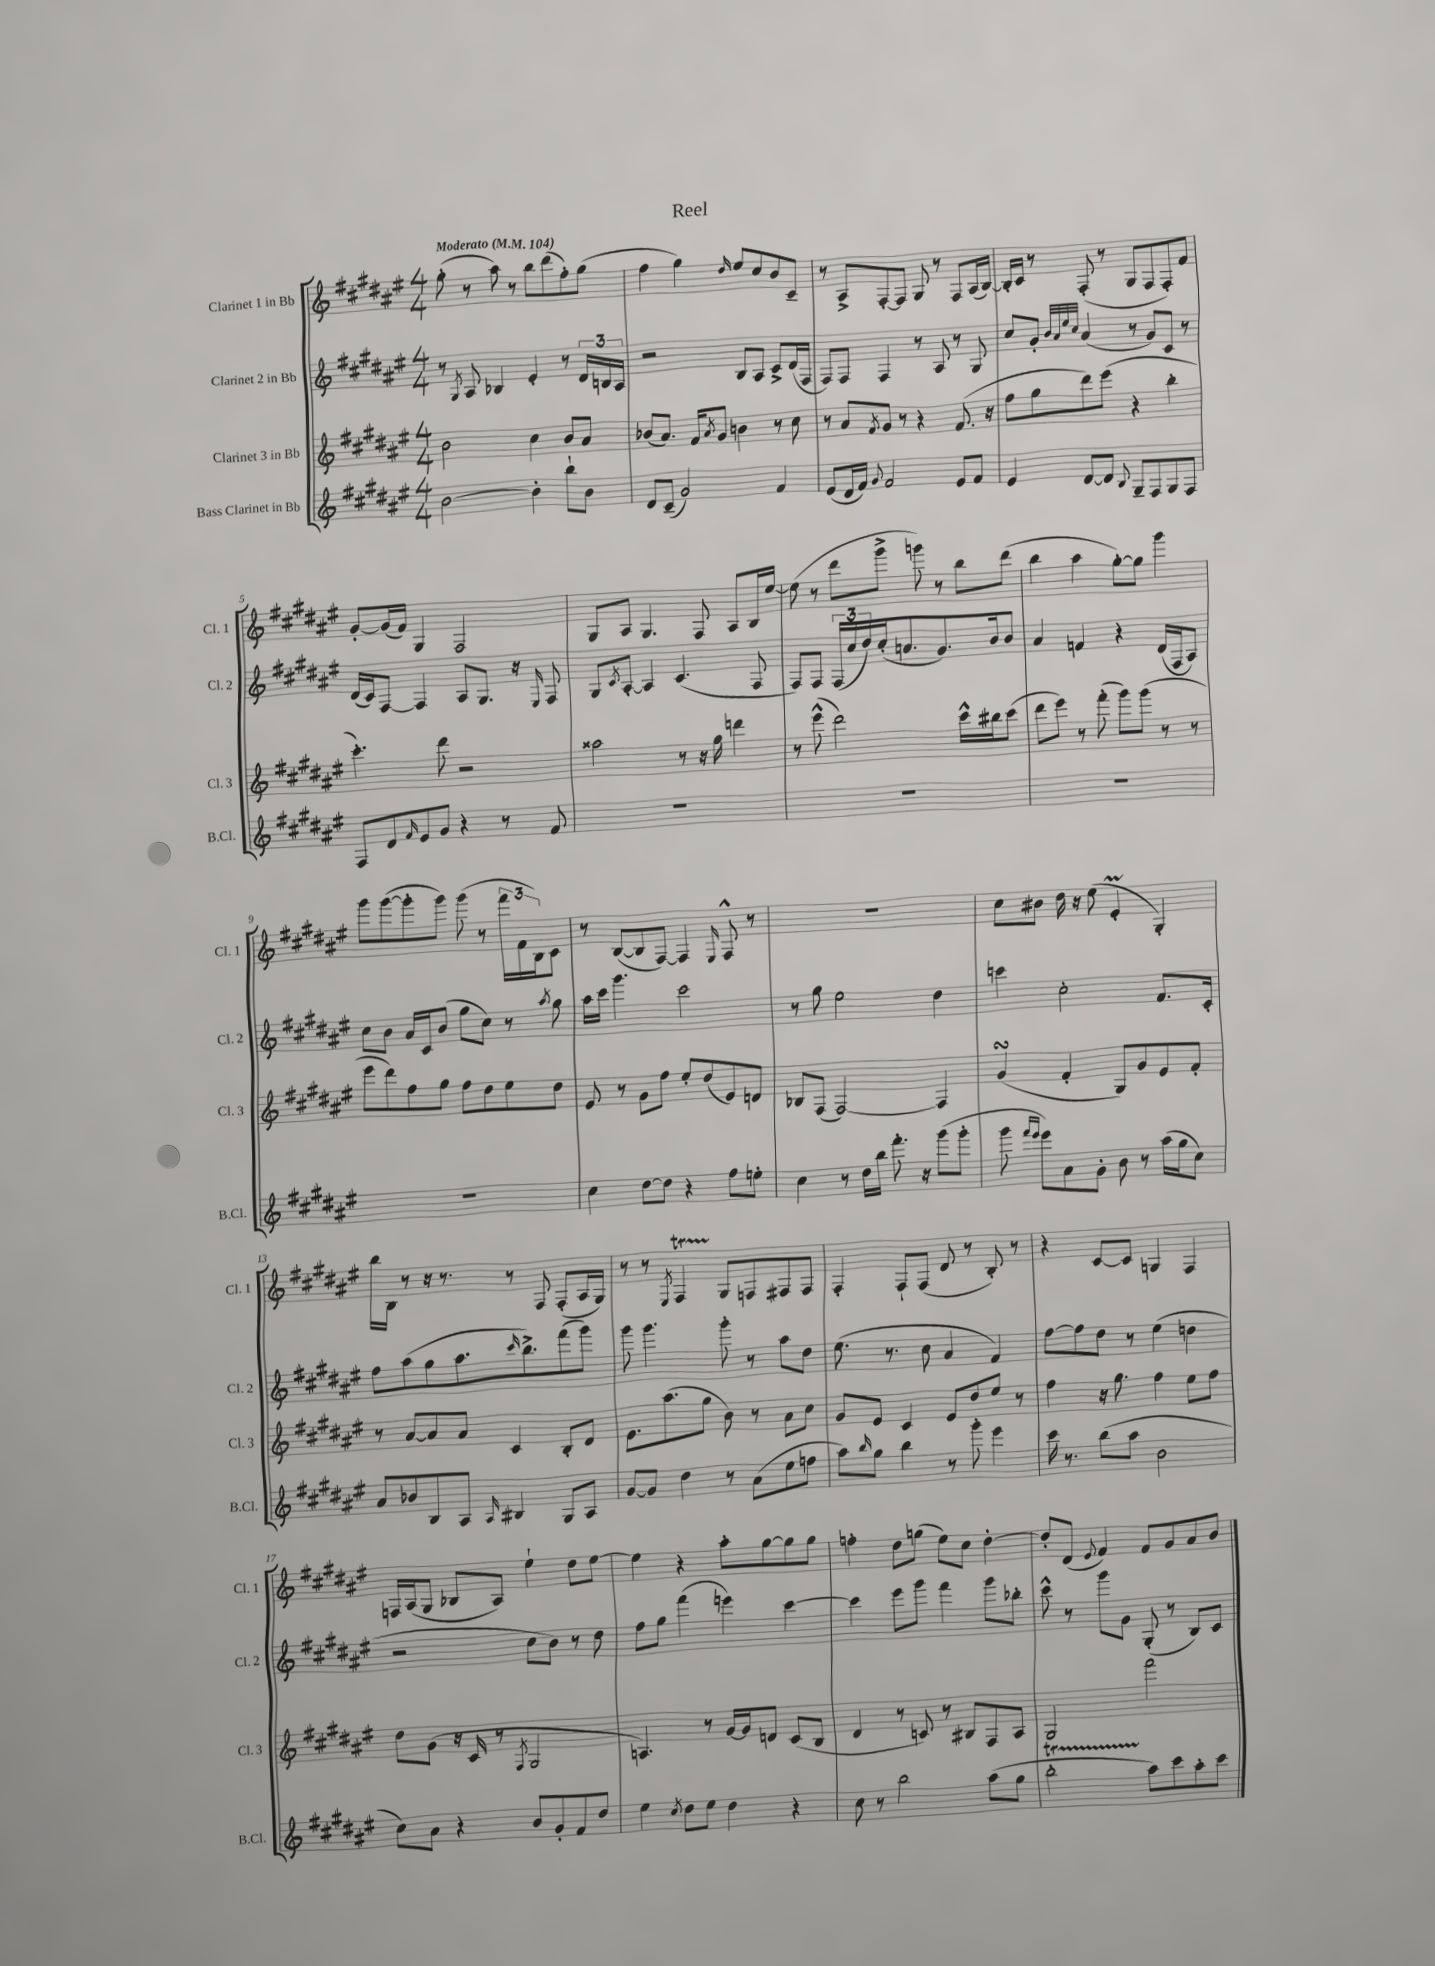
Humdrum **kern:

**kern	**kern	**kern	**kern
*staff4	*staff3	*staff2	*staff1
*clefG2	*clefG2	*clefG2	*clefG2
*k[f#c#g#d#a#e#]	*k[f#c#g#d#a#e#]	*k[f#c#g#d#a#e#]	*k[f#c#g#d#a#e#]
*M4/4	*M4/4	*M4/4	*M4/4
*MM104	*MM104	*MM104	*MM104
[2b	2b	8r	(8gg#'
.	.	8qG#	.
.	.	8A#	8r
.	.	4B-	8aa#)
.	.	.	8r
4b']	4cc#	4e#'	8bb
.	.	.	(8ddd#
8bb`	8b	8r	8ff#')
8b	8a#	24d#	(8gg#
.	.	24B	.
.	.	24A#	.
=	=	=	=
8d#	(8b-	2r	4ff#
(8c#~	8.a#)	.	.
2g#)	.	.	4gg#)
.	16f#	.	.
.	8qa#	.	.
.	8g#	.	.
.	.	.	16qqdd#
.	4b	8B	8ee#
.	.	8A#	8cc#
4f#	8r	8c#^	8b
.	8cc#	(16d#	8c#~
.	.	16F#	.
=	=	=	=
(8e#	8r	8F#)	8r
16d#	8a#	8F#	8A#^
16f#)	.	.	.
8qqg#	8qf#	.	.
2f#	8g#	4F#	[8F#'
.	8r	.	8F#]
.	4r	8r	8G#
.	.	8A#	8r
8e#	(8.f#	8r	8F#
8f#	.	8G#	(16A#
.	16r	.	[16B)
=	=	=	=
4e#	8ff#	8cc#	16B']
.	.	.	16c#
.	8gg#	8g#'	8r
.	.	32qqb	.
.	.	32qqa#	.
.	.	32qqee#	.
.	.	32qqcc#	.
[8d#	8ddd#)	(4a#	(8F#'
8d#]	(8eee#	.	8r
8qqB	.	.	.
8G#~	4r	8r	8G#
8F#	.	8g#)	8F#
8G#	4bb'	8c#	8F#')
8F#	.	8r	8f#
=	=	=	=
8F#	4.ccc#')	(16d#	[8g#'
.	.	16c#)	.
8d#	.	[8F#	(16g#]
.	.	.	16f#)
16qqf#	.	.	.
8e#	.	4F#]	4G#
8g#	8ddd#	.	.
4r	2r	8A#	2F#
.	.	8.G#	.
8r	.	.	.
.	.	16r	.
.	.	16qqE#	.
8f#	.	8F#	.
=	=	=	=
1r	2aa##	8G#	8G#
.	.	8qc#	.
.	.	[8A#'	8A#
.	.	4A#]	4.G#
.	8r	(4.c#	.
.	16r	.	8F#
.	16gg#	.	.
.	4ddd	.	8A#
.	.	8F#	16B
.	.	.	[16ee#
=	=	=	=
1r	8r	8F#)	(8ee#]
.	(8eee#^^	8F#	8r
.	2ddd#)	(24F#	8ddd#
.	.	24cc#	.
.	.	24dd#)	.
.	.	(16cc#'	8ggg#^
.	.	8.a	.
.	.	.	8ggg)
.	.	8.g#)	8r
.	16ccc#^^	.	8bb
.	16bb#	16b	.
.	(8ccc#	8b	(8ddd#
=	=	=	=
1r	8ddd#	4a#	4bb
.	8eee#)	.	.
.	8r	4f	4aa#
.	(8fff#'	.	.
.	8ggg#)	4r	[8gg#')
.	(8ggg#	.	8gg#]
.	8r	(16d#	4ggg#
.	.	16F#	.
.	8r	8A#)	.
=	=	=	=
1r	8eee#	8cc#	8ggg#
.	8ddd#)	8b	([8ggg#
.	8ff#	16a#	8ggg#']
.	.	16c#	.
.	8gg#	(8b	8ggg#)
.	8ff#	8gg#	(8ggg#
.	8dd#	8cc#)	8r
.	8ee#	8r	24fff#
.	.	.	24f#
.	.	.	24B)
.	.	8qaa#	.
.	8dd#	8gg#	8c#
=	=	=	=
4cc#	8e#	16aa#	8r
.	.	16ccc#	.
.	8r	4.ggg#	([8B
[8dd#	8g#	.	8B]
8dd#]	8ff#	.	[8F#)
4r	8ee#'	2ccc#	4F#]
.	(8dd#	.	.
.	.	.	16qqE#
8ff#	8e#)	.	8F#^^
8ee'	8d	.	8r
=	=	=	=
4cc#	8B-	8r	1r
.	(8F#	8gg#	.
8r	[2F#)	2ee#	.
16dd#	.	.	.
16bb	.	.	.
8.fff#'	.	.	.
16r	.	.	.
(8ggg#	4F#]	4dd#	.
8ggg#'	.	.	.
=	=	=	=
8ggg#	(4g#	4ccc	8cc#
16qqfff#	.	.	.
16qqeee#	.	.	.
8eee#)	.	.	8b#
8a#	4f#'	2cc#'	16dd#
.	.	.	16r
8g#'	.	.	(8ee#
8b	8G#)	.	4e#'
8r	8g#	.	.
(16aa#	8e#	8.f#	4G#')
16gg#	.	.	.
8cc#)	8f#'	.	.
.	.	16c#'	.
=	=	=	=
8a#	8r	8ff#	16bb
.	.	.	16B
8b-	[8a#	(8aa#	8r
8B	8a#]	8gg#	16r
.	.	.	8.r
8A#	8a#	8.aa#	.
16qqA#	.	.	.
4B#	4c#	.	8r
.	.	16qqccc#	.
.	.	8.bb^)	.
.	.	.	8F#
8G#	8B'	(8fff#	(8F#'
8A#	8d#	8ggg#)	16A#
.	.	.	16G#)
=	=	=	=
[8g#	8.e#	8ggg#	8r
8g#]	.	4.ggg#	8r
.	(8.aa#	.	.
.	.	.	8qE#
4dd#	.	.	4F#
.	8gg#	.	.
8r	8b)	8ggg#'	8G#
(8a#	8r	8r	8F
8ee#	8a#	8aa#	8F#
8ff	8cc#	8dd#	8F#
=	=	=	=
8aa#)	8g#	(8.ee#	4F#'
16qqbb	.	.	.
8gg#	8e#	.	.
.	.	8.r	.
4bb	4c#	.	8F#`
.	.	8cc#	(8F#
8r	8e#	4a#	8d#
8ggg#'	8dd#	.	8r
4eee#	8ee#	4f#)	8B')
.	8r	.	8r
=	=	=	=
16ccc#	4ff#	[8ff#	4r
8.r	.	.	.
.	.	8ff#]	.
(8bb	16r	8dd#	[8c#
.	8.gg#	.	.
8aa#	.	8r	8c#]
2b	4ff#	(4ee#	4G
.	8ee#	4dd	4F#
.	8ff#	.	.
=	=	=	=
8cc#)	8dd#	2r	16F
.	.	.	(16A#
8a#	(8g#	.	8G#
4r	16r	.	8B-
.	16c#	.	.
.	8r	.	8A#)
.	8qF#	.	.
8b	2G#	8cc#	4ee#`
8g#'	.	8b)	.
8f#	.	8r	8dd#
8dd#	.	8dd#	[8ee#
=	=	=	=
4ee#	4.A)	8ff#	4ee#]
.	.	8gg#	.
8qcc#	.	.	.
8dd#	.	(4fff#	4r
8ee#	8r	.	.
4dd#	[16g#	4eee)	8aa#'
.	16g#]	.	.
.	8d	.	[8gg#
4r	(8c#	[4ccc#	8gg#]
.	8B	.	8gg#
=	=	=	=
8cc#	4d#	4ccc#]	4ff'
8r	.	.	.
2bb	8r	8eee#	8dd#
.	8c)	8ggg#	(8gg
.	8r	4fff#	8ee#)
.	8B#	.	8cc#
(8aa#	8F#	8ggg#	[4dd#'
8gg#	8A#	8bb-'	.
=	=	=	=
2bb'	2G#	8ccc#^^	8dd#']
.	.	8r	(8d#
.	.	.	8qqe#
.	.	8ggg#	4f#)
.	.	8g#	.
8aa#)	2fff#	(8G#'	8f#
8ccc#	.	8r	8g#
8aa#'	.	8B)	8a#
8ccc#	.	8c#	8b
==	==	==	==
*-	*-	*-	*-
